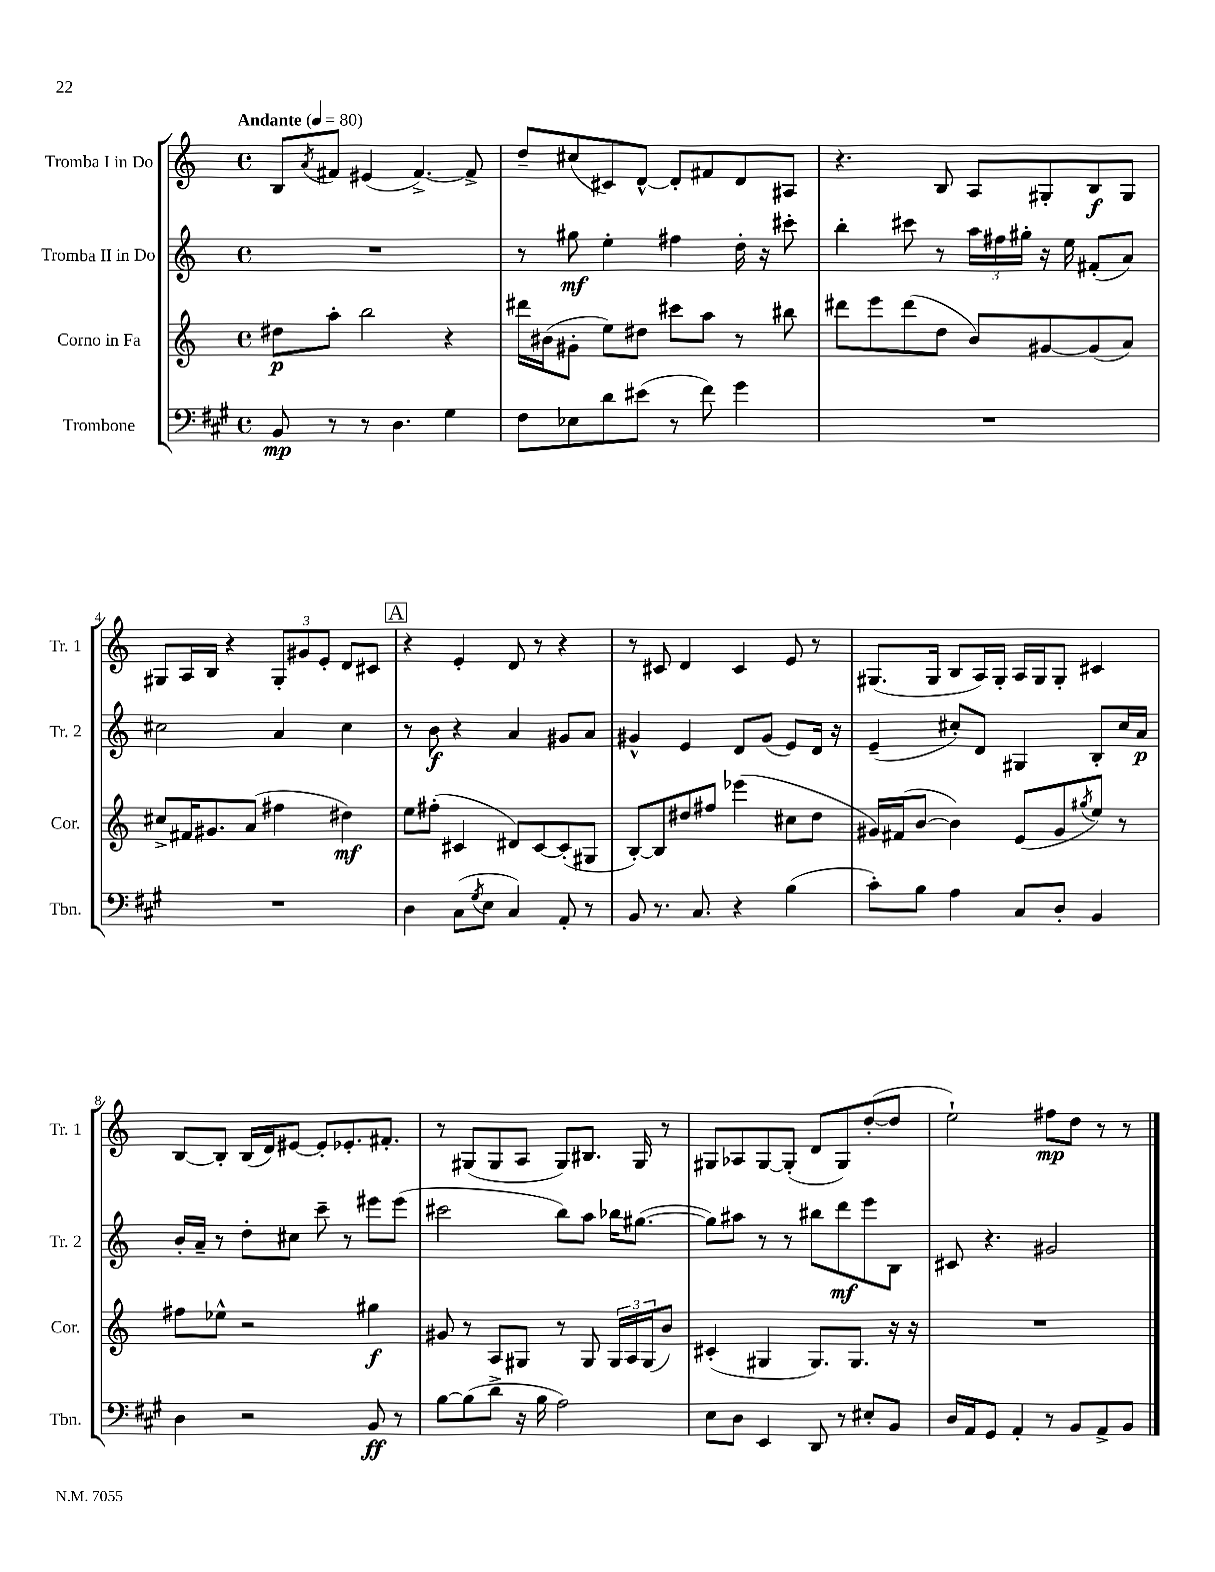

**kern	**dynam	**kern	**dynam	**kern	**dynam	**kern	**dynam
*part4	*part4	*part3	*part3	*part2	*part2	*part1	*part1
*staff4	*staff4	*staff3	*staff3	*staff2	*staff2	*staff1	*staff1
*I"Trombone	*	*I"Corno in Fa	*	*I"Tromba II in Do	*	*I"Tromba I in Do	*
*I'Tbn.	*	*I'Cor.	*	*I'Tr. 2	*	*I'Tr. 1	*
*clefF4	*	*clefG2	*	*clefG2	*	*clefG2	*
*k[f#c#g#]	*	*k[]	*	*k[]	*	*k[]	*
*M4/4	*	*M4/4	*	*M4/4	*	*M4/4	*
*met(c)	*	*met(c)	*	*met(c)	*	*met(c)	*
*MM80	*	*MM80	*	*MM80	*	*MM80	*
=1	=1	=1	=1	=1	=1	=1	=1
!	!	!	!	!	!	!LO:TX:a:B:t=Andante	!
8BB/	mp	8dd#X\L	p	1r	.	8B/L	.
.	.	.	.	.	.	8qa/	.
8r	.	8aa'\J	.	.	.	8f#X/J	.
8r	.	2bb\	.	.	.	(4e#X/	.
4.D\	.	.	.	.	.	.	.
.	.	.	.	.	.	[4.f#^/)	.
4G#\	.	4r	.	.	.	.	.
.	.	.	.	.	.	8f#^/]	.
=2	=2	=2	=2	=2	=2	=2	=2
8F#\L	.	16ddd#X\LL	.	8r	.	8dd~/L	.
.	.	(16b#X\J	.	.	.	.	.
8E-X\	.	8g#X'\J	.	8gg#X\	mf	(8cc#X/	.
8d\	.	8ee\L)	.	4ee'\	.	8c#X/)	.
(8e#X\J	.	8dd#X\J	.	.	.	[8d^^/J	.
8r	.	8ccc#X\L	.	4ff#X\	.	8d'/L]	.
8f#\)	.	8aa\J	.	.	.	8f#X/	.
4g#\	.	8r	.	16dd'\	.	8d/	.
.	.	.	.	16r	.	.	.
.	.	8bb#X\	.	8ccc#X'\	.	8A#X/J	.
=3	=3	=3	=3	=3	=3	=3	=3
1r	.	8ddd#X\L	.	4bb'\	.	4.r	.
.	.	8eee\	.	.	.	.	.
.	.	(8ddd#\	.	8ccc#X\	.	.	.
.	.	8dd\J	.	8r	.	8B/	.
.	.	8b/L)	.	24aa\LL	.	8A/L	.
.	.	.	.	24ff#X\	.	.	.
.	.	.	.	24gg#X'\JJ	.	.	.
.	.	[8g#X/	.	16r	.	8G#X'/	.
.	.	.	.	16ee\	.	.	.
.	.	(8g#/]	.	(8f#X'/L	.	8B/	f
.	.	8a/J)	.	8a/J)	.	8G#/J	.
!!LO:LB:g=z
=4	=4	=4	=4	=4	=4	=4	=4
1r	.	8cc#X^/L	.	2cc#X\	.	8G#X/L	.
.	.	16f#X/K	.	.	.	16A/L	.
.	.	8.g#X/	.	.	.	16B/JJ	.
.	.	.	.	.	.	4r	.
.	.	(8a/J	.	.	.	.	.
.	.	4ff#X\	.	4a/	.	12G#'/L	.
.	.	.	.	.	.	12g#X/	.
.	.	.	.	.	.	12e'/J	.
.	.	4dd#X\)	mf	4cc#\	.	8d/L	.
.	.	.	.	.	.	8c#X/J	.
!!LO:REH:place=s1:t=A
=5	=5	=5	=5	=5	=5	=5	=5
4D\	.	8ee\L	.	8r	.	4r	.
.	.	(8ff#X'\J	.	8b\	f	.	.
(8C#\L	.	4c#X/	.	4r	.	4e'/	.
8qG#/	.	.	.	.	.	.	.
8E\J	.	.	.	.	.	.	.
4C#/)	.	8d#X/L)	.	4a/	.	8d/	.
.	.	[8c#/	.	.	.	8r	.
8AA'/	.	(8c#'/]	.	8g#X/L	.	4r	.
8r	.	8G#X/J	.	8a/J	.	.	.
=6	=6	=6	=6	=6	=6	=6	=6
8BB/	.	[8B'/L)	.	4g#X^^/	.	8r	.
8.r	.	8B/]	.	.	.	8c#X/	.
.	.	8dd#X/	.	4e/	.	4d/	.
8.C#/	.	.	.	.	.	.	.
.	.	8ff#X/J	.	.	.	.	.
4r	.	(4eee-X\	.	8d/L	.	4c#/	.
.	.	.	.	(8g#/J	.	.	.
(4B\	.	8cc#X\L	.	8e/L)	.	8e/	.
.	.	8dd#\J	.	16d/Jk	.	8r	.
.	.	.	.	16r	.	.	.
=7	=7	=7	=7	=7	=7	=7	=7
8c#'\L)	.	16g#X/LL)	.	(4e~/	.	(8.G#X/L	.
.	.	(16f#X/J	.	.	.	.	.
8B\J	.	[8b/J	.	.	.	.	.
.	.	.	.	.	.	16G#/Jk	.
4A\	.	4b\])	.	8cc#X'/L)	.	8B/L	.
.	.	.	.	8d/J	.	16A/L)	.
.	.	.	.	.	.	16G#'/JJ	.
8C#/L	.	(8e/L	.	4G#X/	.	16A/LL	.
.	.	.	.	.	.	16G#/J	.
8D'/J	.	8g#/	.	.	.	8G#'/J	.
.	.	8qgg#X/	.	.	.	.	.
4BB/	.	8ee/J)	.	8B'/L	.	4c#X/	.
.	.	8r	.	16cc#/L	.	.	.
.	.	.	.	16a/JJ	p	.	.
!!LO:LB:g=z
=8	=8	=8	=8	=8	=8	=8	=8
4D\	.	8ff#X\L	.	16b'/LL	.	[8B/L	.
.	.	.	.	16a~/JJ	.	.	.
.	.	8ee-X^^\J	.	8r	.	8B'/J]	.
2r	.	2r	.	8dd'\L	.	(16B/LL	.
.	.	.	.	.	.	16d/J)	.
.	.	.	.	8cc#X\J	.	[8e#X/J	.
.	.	.	.	8ccc~\	.	8e#'/L]	.
.	.	.	.	8r	.	8.e-X'/	.
8BB/	ff	4gg#X\	f	8eee#X\L	.	.	.
.	.	.	.	.	.	8.f#X'/J	.
8r	.	.	.	(8eee#\J	.	.	.
=9	=9	=9	=9	=9	=9	=9	=9
[8B\L	.	8g#X/	.	2ccc#X\	.	8r	.
(8B\]	.	8r	.	.	.	(8G#X/L	.
8d^\J	.	8A/L	.	.	.	8G#/	.
16r	.	8G#X/J	.	.	.	8A/J	.
16B\	.	.	.	.	.	.	.
2A\)	.	8r	.	8bb\L)	.	8G#/L)	.
.	.	8G#/	.	8aa\J	.	8.B#X/J	.
.	.	24G#/LL	.	16bb-X\KL	.	.	.
.	.	24A/	.	.	.	.	.
.	.	.	.	([8.gg#X\J	.	16G#/	.
.	.	(24G#/J	.	.	.	.	.
.	.	8b/J)	.	.	.	8r	.
=10	=10	=10	=10	=10	=10	=10	=10
8E\L	.	(4c#X'/	.	8gg#\L])	.	8G#X/L	.
8D\J	.	.	.	8aa#X\J	.	8A-X/	.
4EE/	.	4G#X/	.	8r	.	[8G#/	.
.	.	.	.	8r	.	(8G#'/J]	.
8DD/	.	8.G#/L)	.	8bb#X\L	.	8d/L	.
8r	.	.	.	8ddd\	mf	8G#/)	.
.	.	8.G#/J	.	.	.	.	.
8E#X'/L	.	.	.	8eee\	.	([8dd'/	.
8BB/J	.	16r	.	8B\J	.	8dd/J]	.
.	.	16r	.	.	.	.	.
=11	=11	=11	=11	=11	=11	=11	=11
16D/LL	.	1r	.	8c#X/	.	2ee`\)	.
16AA/J	.	.	.	.	.	.	.
8GG#/J	.	.	.	4.r	.	.	.
4AA'/	.	.	.	.	.	.	.
8r	.	.	.	2g#X/	.	8ff#X\L	mp
8BB/L	.	.	.	.	.	8dd\J	.
8AA^/	.	.	.	.	.	8r	.
8BB/J	.	.	.	.	.	8r	.
==	==	==	==	==	==	==	==
*-	*-	*-	*-	*-	*-	*-	*-
